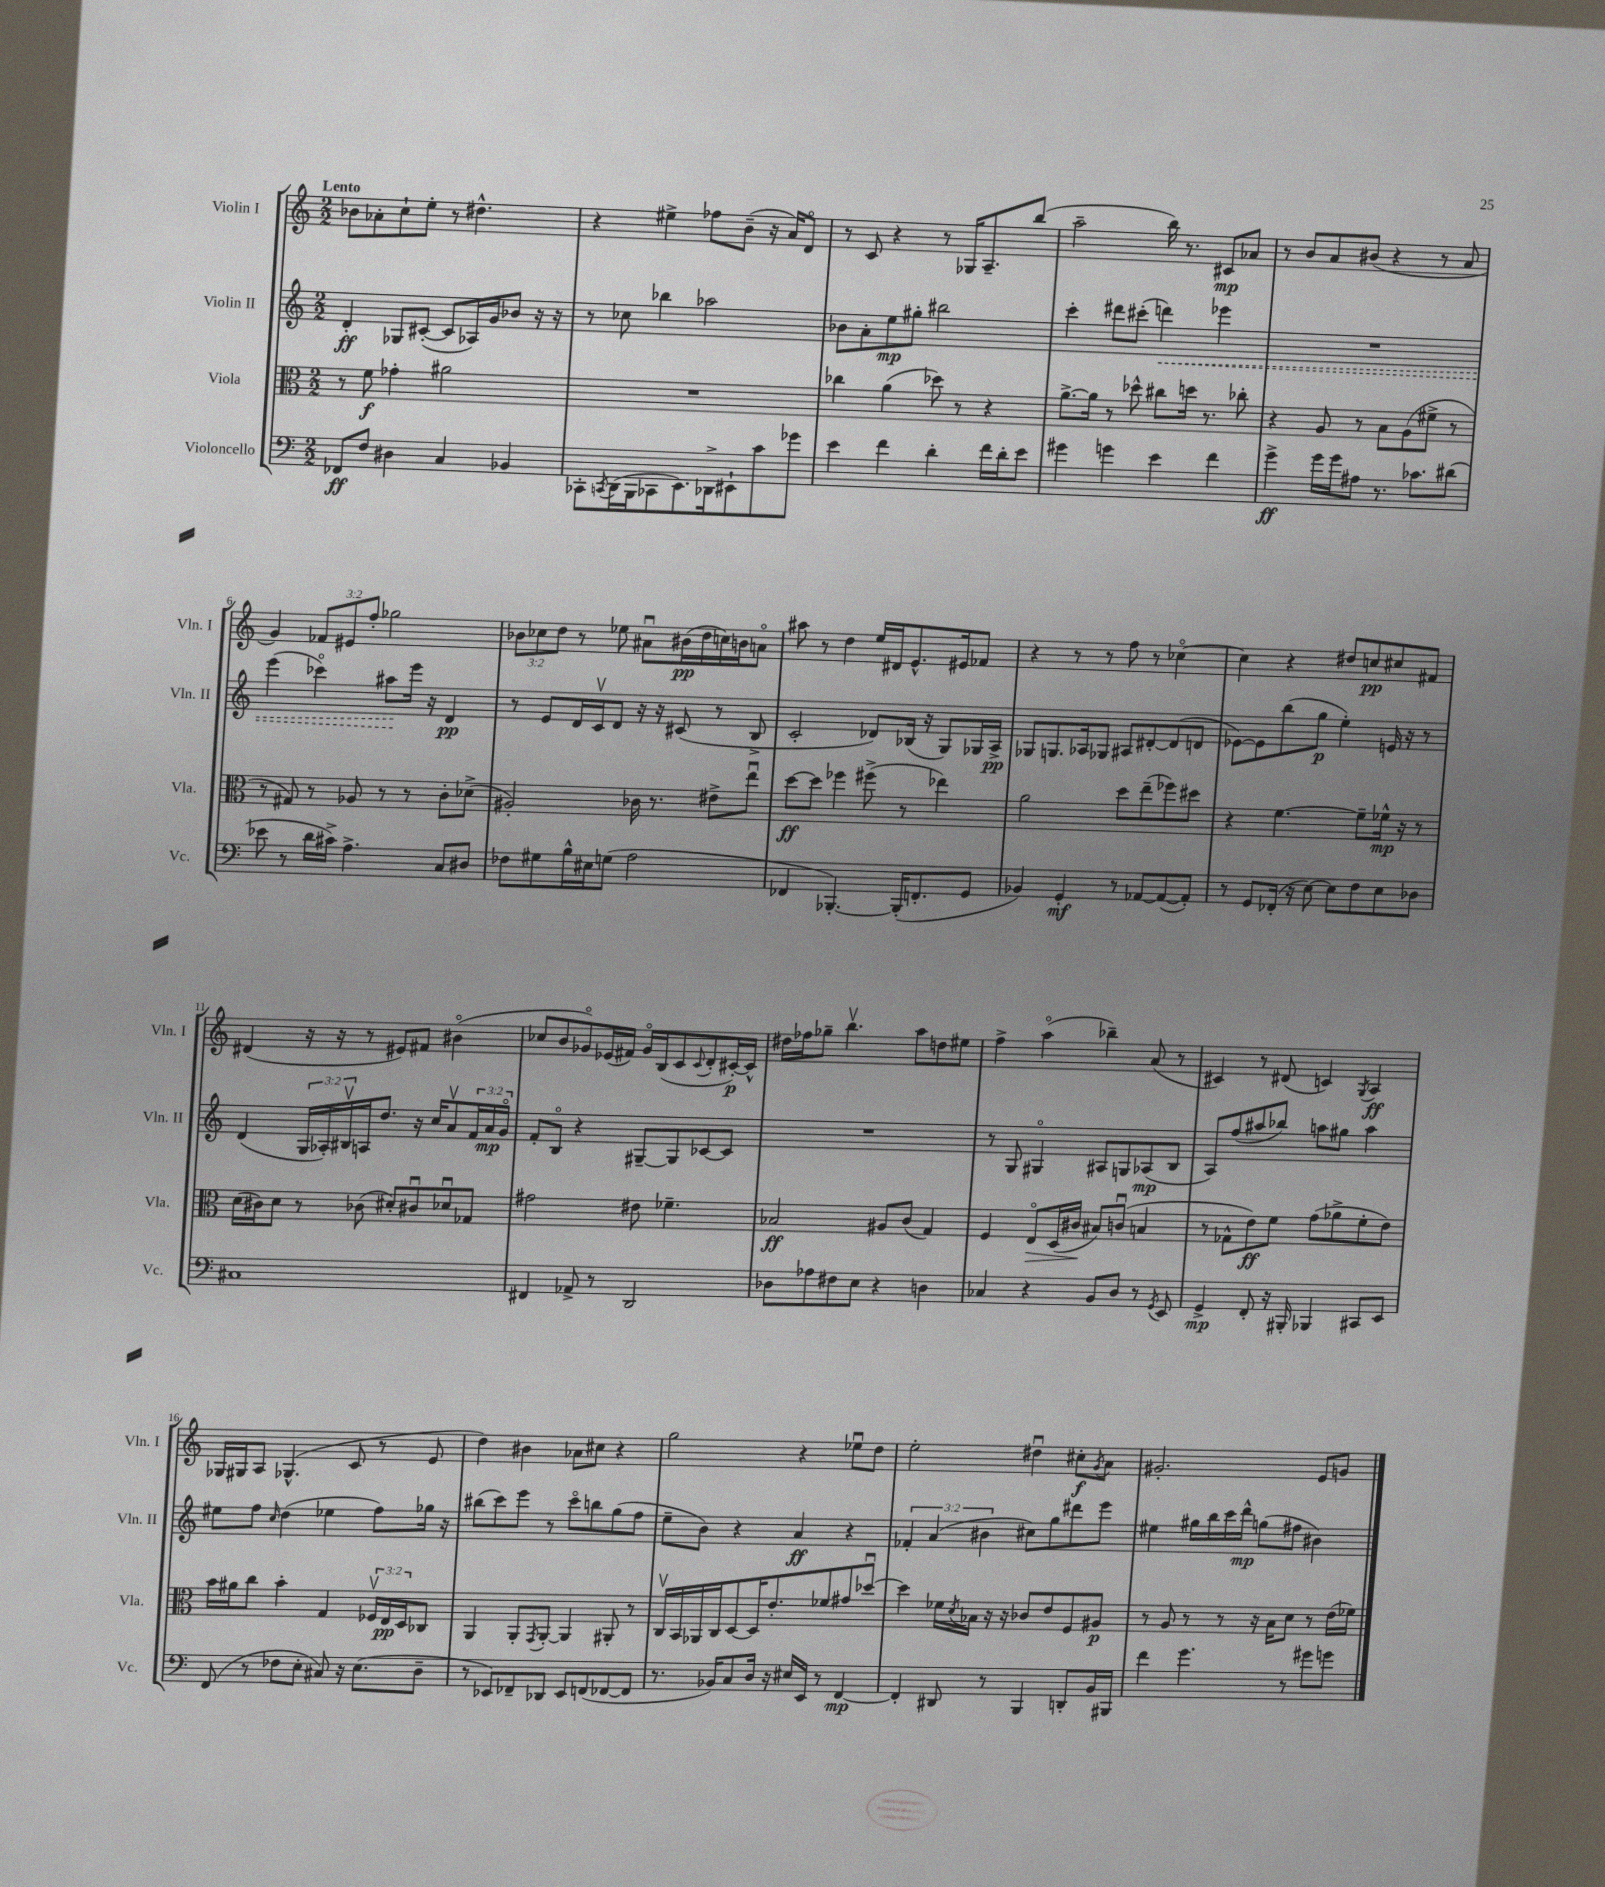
<<
\new StaffGroup <<
\new Staff = "s0" \with { instrumentName = "Violin I" shortInstrumentName = "Vln. I" } {
    \clef treble \key c \major \numericTimeSignature \time 2/2 \override Staff.TupletNumber.text = #tuplet-number::calc-fraction-text \tempo "Lento"
    bes'8 aes'8-. c''8-! e''8-. r8 dis''4.-^ |
    r4 eis''4-> fes''8 b'8--( r16 a'16) d'8\flageolet |
    r8 c'8 r4 r8 ges16 a8.-- b''8( |
    a''2-- b''16) r8. cis'8\mp aes'8 |
    r8 b'8 a'8 bis'8( r4 r8 a'8 |
    g'4) \tuplet 3/2 { fes'8 eis'8 f''8-. } ges''2 |
    \tuplet 3/2 { bes'8 ces''8 d''8 } r8 ees''8 ais'8\downbow bis'16\pp( d''16 c''16) b'16 a'8\flageolet |
    ais''8 r8 d''4 e''16 dis'16 e'8.-^ eis'16 fes'8 |
    r4 r8 r8 f''8 r8 ces''4~\flageolet |
    ces''4 r4 dis''8 c''8\pp cis''8 fis'8 |
    dis'4( r16 r16 r8 eis'8) fis'8 bis'4\flageolet( |
    ces''8 b'8 ges'8\flageolet) ees'16( fis'16) ges'16\flageolet b16( c'8 \appoggiatura { c'8 } d'8-. cis'16~-.\p) cis'16-^ |
    dis''16 fes''16 ges''8-- b''4.\upbow a''8 d''8 eis''8 |
    f''4-> a''4\flageolet( bes''4--) a'8( r8 |
    cis'4) r8 dis'8( c'4) \acciaccatura { g8 } a4\ff |
    ges16 gis16 a8 ges4.-^( c'8 r8 e'8 |
    d''4) bis'4 aes'8 cis''8 r4 |
    g''2 r4 ees''8\downbow d''8 |
    e''2-. dis''4\downbow cis''8-.\f \acciaccatura { g'8 } a'8 |
    gis'2.-. e'8 g'8 \bar "|." |
}
\new Staff = "s1" \with { instrumentName = "Violin II" shortInstrumentName = "Vln. II" } {
    \clef treble \key c \major \numericTimeSignature \time 2/2 \override Staff.TupletNumber.text = #tuplet-number::calc-fraction-text
    d'4-.\ff ges8 cis'8~-.( cis'8 aes16) g'16 bes'8 r16 r16 |
    r8 ces''8 bes''4 aes''2 |
    bes'8 a'8-. e''8\mp gis''8-. bis''2 |
    c'''4-. dis'''8 cis'''8-.( \once \override Hairpin.style = #'dashed-line d'''4\<) ees'''4 |
    R1 |
    e'''4( ces'''4\flageolet) ais''8\! e'''16 r16 d'4\pp |
    r8 e'8 d'16 c'16\upbow d'8 r16 r16 cis'8( r8 b8-> |
    c'2-. des'8) bes16( r16 g8) ges16 a16->\pp |
    ges8 g8. aes16 ges8 ais8 dis'8~-. dis'8( d'8 |
    ees'8~) ees'8 b''8( g''8\p e''4-.) e'16 r16 r8 |
    d'4( \tuplet 3/2 { g16 aes16-.) bis16\upbow } a16 d''8. r16 c''16 a'8\upbow \tuplet 3/2 { f'16 a'16\mp g'16\flageolet } |
    f'8-. b8\flageolet r4 gis8~-- gis8 ces'8~ ces'8 |
    R1 |
    r8 g8 gis4\flageolet ais8 g8 aes8\mp( b8 |
    a8) f''8( ais''8 bes''8) a''8 gis''8 a''4 |
    eis''8 f''8 \grace { c''16 } d''4( ees''4 f''8) ges''16 r16 |
    bis''8( c'''8) e'''8 r8 c'''8\flageolet b''8 g''8( f''8 |
    e''8-- b'8) r4 a'4\ff r4 |
    \tuplet 3/2 { fes'4-. a'4( bis'4 } cis''8) g''8 dis'''8 e'''8 |
    eis''4 gis''16 b''16 c'''16 d'''16-^\mp g''8( fis''8 bis'4) \bar "|." |
}
\new Staff = "s2" \with { instrumentName = "Viola" shortInstrumentName = "Vla." } {
    \clef alto \key c \major \numericTimeSignature \time 2/2 \override Staff.TupletNumber.text = #tuplet-number::calc-fraction-text
    r8 f'8\f ges'4-. ais'2 |
    R1 |
    ces''4 a'4( des''8) r8 r4 |
    a'8.~-> a'16 r8 des''8-^ cis''8 d''16 r8. ces''8-. |
    r4 a8 r8 b8 a8( fis'8-> r8 |
    r8 gis8) r8 aes8 r8 r8 c'8-. des'8->( |
    ais2-.) ces'16 r8. eis'8-> e''8\downbow |
    d''8~\ff d''8 fes''4 fis''8->( r8 ees''4) |
    a'2 d''8 e''8--( fes''8) dis''8 |
    r4 f'4.~ f'8-- fes'16-^\mp r16 r8 |
    d'16( cis'16) d'8 r8 ces'8( dis'8-.) cis'8\downbow des'8\downbow ges8 |
    gis'2 eis'8 fes'4.-- |
    bes2\ff ais8 c'8( g4) |
    f4 e8\flageolet\> d16( cis'16\! bis8) c'8\downbow( b4 |
    r8 ges8-^ e'8\ff) f'8 g'8( aes'8-> f'8-. e'8) |
    b'16 ais'16 c''8 b'4-. g4 \tuplet 3/2 { fes16\upbow e16\pp d16 } ces8 |
    a,4 a,8-. \acciaccatura { g,8 } a,8~-. a,4 ais,8-. r8 |
    c16\upbow b,16 aes,16 c16 d8~ d16 e'8.-. fes'8 gis'8 des''8~\downbow |
    des''4 fes'16 \acciaccatura { d'8 } bes16 r16 r16 ces'8 e'8 f8 ais8\p |
    r8 a8 r8 r8 r16 b16 d'8 r8 e'16( fes'16) \bar "|." |
}
\new Staff = "s3" \with { instrumentName = "Violoncello" shortInstrumentName = "Vc." } {
    \clef bass \key c \major \numericTimeSignature \time 2/2
    fes,8\ff f8 dis4 c4 bes,4 |
    ces,8-. \acciaccatura { c,8 } d,16( b,,16 ces,8 e,8.) des,16-> eis,8-! c'8 ges'8 |
    e'4 f'4 d'4-. f'16 d'16-. e'8 |
    gis'4 g'4 e'4 f'4 |
    g'4->\ff g'16 g'16 ais8 r8. ces'8. dis'8( |
    ees'8 r8 d'16 cis'16->) a4.-> c8 dis8 |
    fes8 gis8 b16-^ eis16 g8( a2 |
    fes,4 bes,,4.~-.) bes,,16-.( f,8.-. g,8 |
    bes,4) g,4-.\mf r8 aes,8~ aes,8~( aes,8-.) |
    r8 g,8 fes,16-.( r16 e8~) e8 f8 e8 des8 |
    cis1 |
    fis,4 aes,8-> r8 d,2 |
    des8 aes8 fis8 e8 r4 d4 |
    ces4 r4 b,8 d8 r8 \acciaccatura { g,8 } e,8 |
    g,4->\mp f,8-. r16 bis,,16-. bes,,4 cis,8 e,8 |
    f,8( r8 fes8 e8-. cis8) r16 e8.( d8-- |
    r8 ees,8) fes,8-- des,8 ees,8 f,8( fes,8~ fes,8 |
    r8. bes,16) c8 d16 r16 eis16 e,16 r8 f,4~\mp |
    f,4-. dis,8 r8 b,,4 d,8-. b,16 bis,,16 |
    f'4 g'4. r8 gis'8 g'8 \bar "|." |
}
>>
>>
